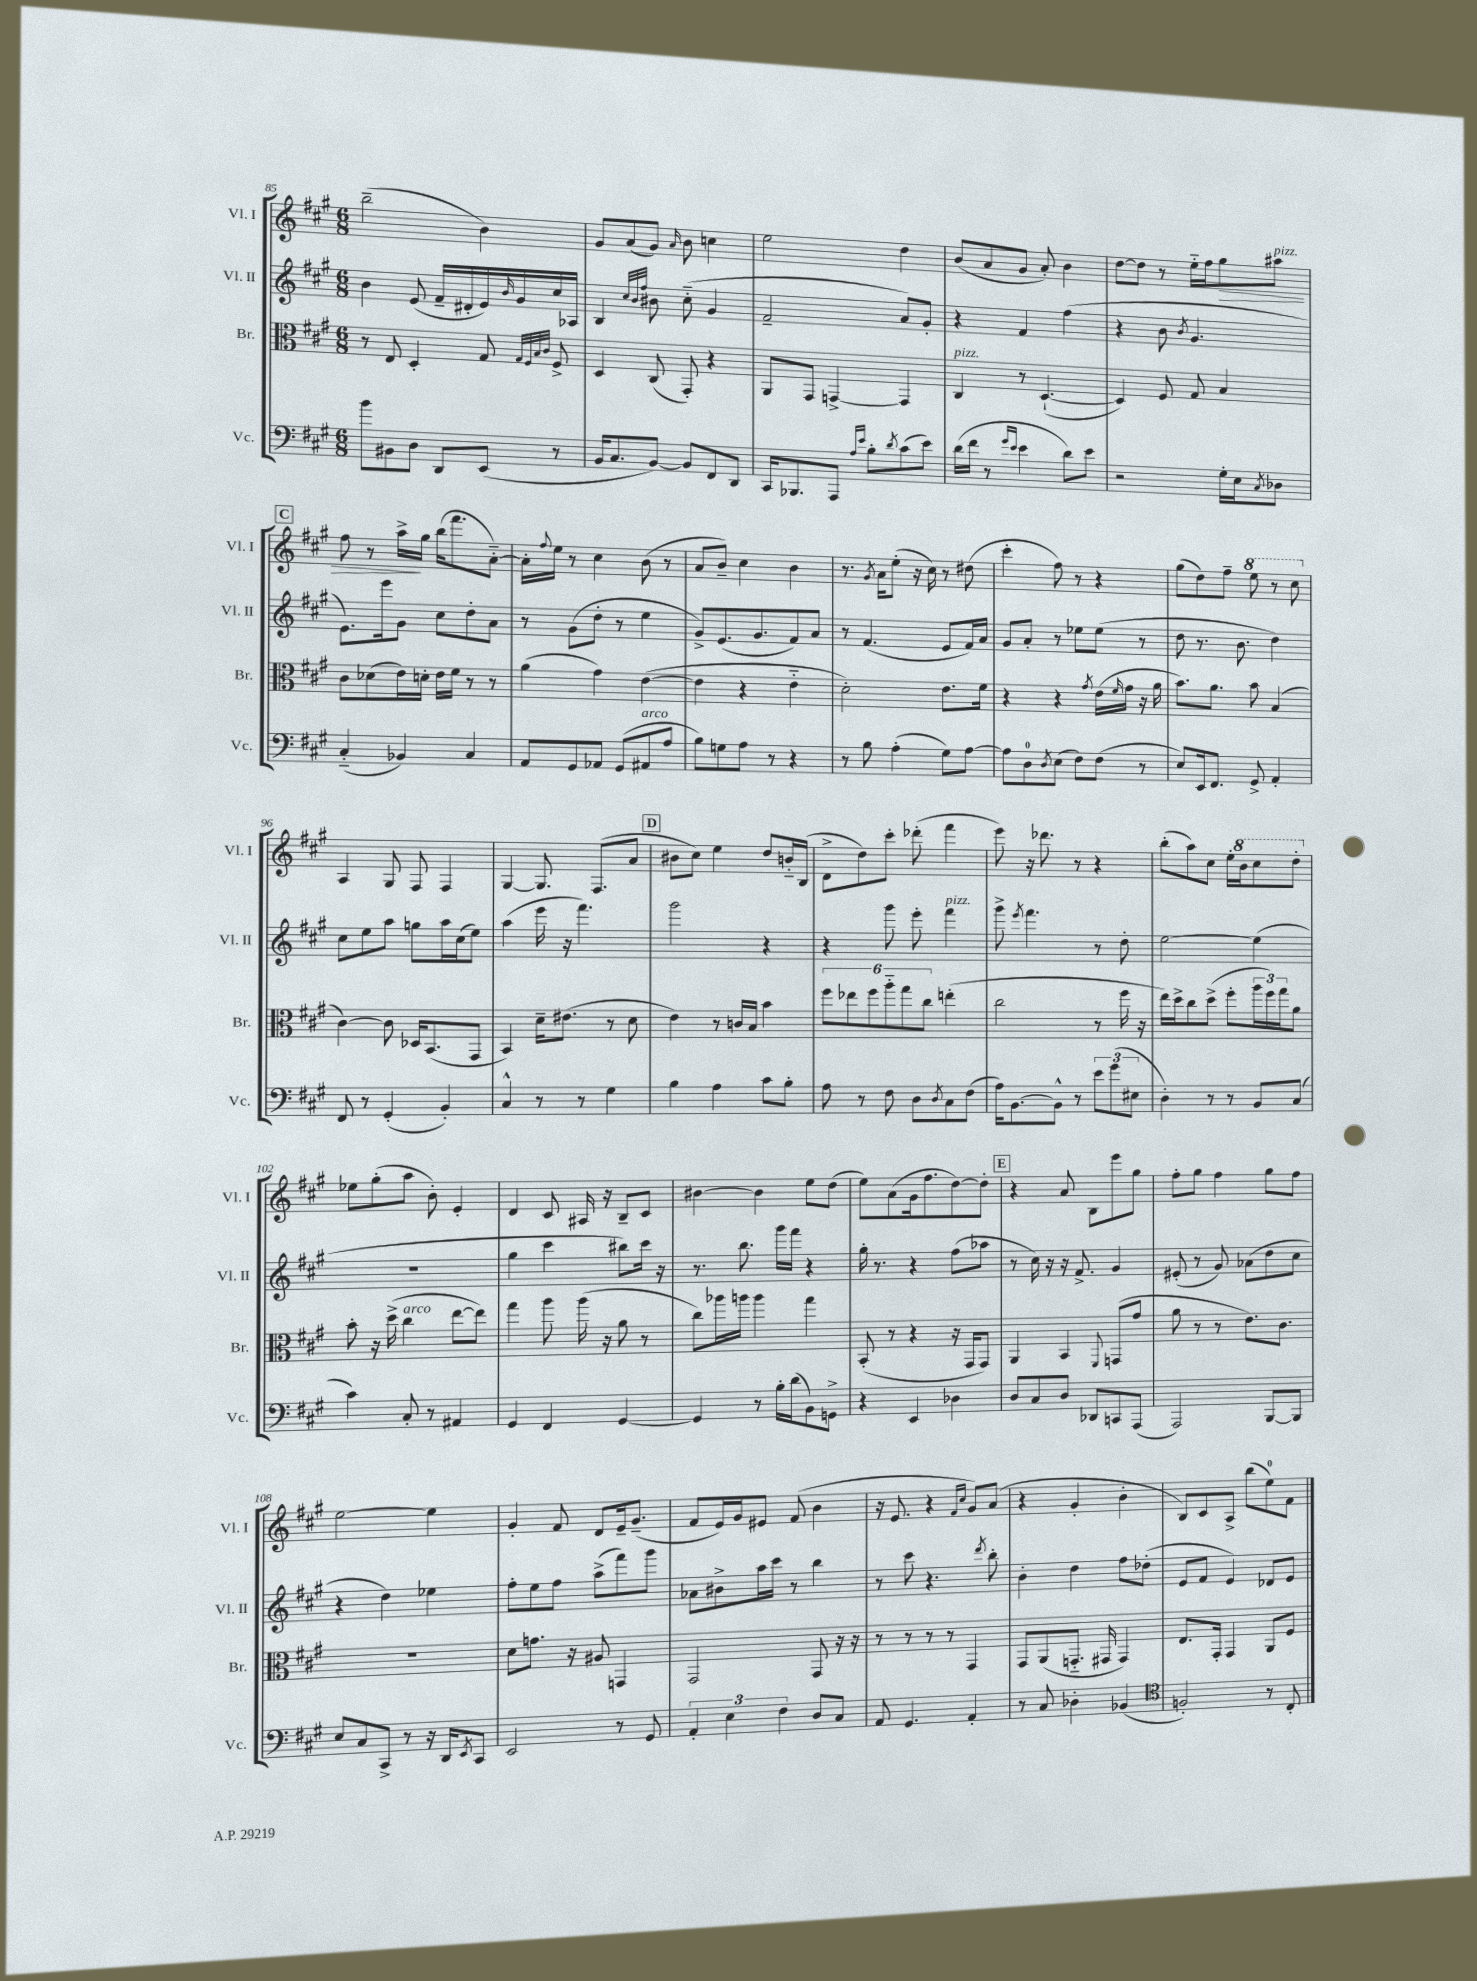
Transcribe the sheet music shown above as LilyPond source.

<<
\new StaffGroup <<
\new Staff = "s0" \with { instrumentName = "Vl. I" shortInstrumentName = "Vl. I" } {
    \clef treble \key a \major \numericTimeSignature \time 6/8
    b''2--( b'4) |
    gis'8 a'8( gis'8) \grace { a'16 } b'8 c''4 |
    e''2 d''4 |
    b'8( a'8 gis'8 a'8-.) b'4 |
    d''8~ d''8 r8 e''16-_ fis''16 gis''8\> ais''8^\markup { \italic "pizz." } |
    \mark \markup { \box "C" } fis''8 r8 a''16->\! gis''16 b''16( fis'''8. a'8~-_) |
    a'16-. \appoggiatura { fis''8 } e''16 r8 cis''4 b'8( r8 |
    a'8 b'8--) cis''4 b'4 |
    r8. \acciaccatura { gis'8 } a'16 e''8-.( r16 cis''16) r8 dis''8( |
    cis'''4-. fis''8) r8 r4 |
    gis''8( d''8) fis''8-- \ottava #1 e'''8 r8 cis'''8 \ottava #0 |
    a4 gis8 fis8 fis4 |
    gis4~ gis8. fis8.( a'8 |
    \mark \markup { \box "D" } bis'8 cis''8) e''4 d''8 b'16-_ b16( |
    d'8-> d''8) cis'''8-. des'''8-.( fis'''4 |
    e'''8) r16 des'''8. r8 r4 |
    b''8-.( a''8) cis''8 e''16-. \ottava #1 b''16 cis'''8 d'''8-. \ottava #0 |
    ees''8 gis''8-.( a''8 b'8-.) e'4-. |
    d'4 cis'8 ais16 r16 b8-- cis'8 |
    bis'4~ bis'4 e''8 d''8( |
    e''8) a'8( gis'16 fis''8. d''8~) d''8-. |
    \mark \markup { \box "E" } r4 a'8 b8 e'''8 gis''8 |
    fis''8-. gis''8 fis''4 gis''8 fis''8 |
    e''2~ e''4 |
    gis'4-. fis'8 d'8 e'16-- gis'8.--( |
    fis'8 e'16) gis'16 eis'8 fis'8( b'4 |
    r16 e'8. r4 \grace { fis'16 cis''16 } gis'8) a'8( |
    r4 gis'4-. b'4-. |
    b8) cis'8 a8-> b''8( e''8-0) fis'8 \bar "|." |
}
\new Staff = "s1" \with { instrumentName = "Vl. II" shortInstrumentName = "Vl. II" } {
    \clef treble \key a \major \numericTimeSignature \time 6/8
    b'4 e'8( fis'16-- dis'16-. e'16) \grace { b'16 } gis'16 cis''16 aes16 |
    b4 \grace { cis''32 b'32 fis''32 } bis'8 cis''8-_( gis'4 |
    fis'2-- a'8) gis'8-. |
    r4 fis'4 fis''4( |
    r4 b'8 \acciaccatura { b'8 } gis'4. |
    \mark \markup { \box "C" } e'8.) e'''16 gis'8 cis''8 d''8-. a'8 |
    r8 gis'8( d''8-. r8 e''4 |
    gis'8->) e'8.( gis'8. fis'8) a'8 |
    r8 fis'4.( e'8 fis'16) a'16 |
    gis'8 a'8-. r8 ees''8 ees''8( r8 |
    d''8 r8. b'8. d''4) |
    cis''8 e''8 a''8 g''8 a''16 cis''16( e''8) |
    a''4( e'''16 r16 fis'''4.) |
    \mark \markup { \box "D" } gis'''2 r4 |
    r4 gis'''8 e'''8-. fis'''4^\markup { \italic "pizz." } |
    gis'''8-> \acciaccatura { e'''8 } fis'''4. r8 d''8-. |
    e''2~ e''4( |
    R2. |
    gis''4 cis'''4 bis''8) cis'''16 r16 |
    r8. b''8. gis'''16 fis'''16 r4 |
    gis''16-. r8. r4 fis''8( aes''8 |
    \mark \markup { \box "E" } r8 cis''16) r16 r16 fis'8.-> gis'4 |
    eis'8-.( r8 gis'8) aes'8( d''8 cis''8 |
    r4 d''4) ees''4 |
    fis''8-. e''8 fis''8 a''8->( fis'''8) gis'''8 |
    aes'8 bis'8-> a''16 cis'''16 r8 b''4 |
    r8 cis'''8 r4. \acciaccatura { d'''8 } b''8-. |
    b'4-. d''4 fis''8 des''8-.( |
    e'8 fis'8 e'4) des'8 e'8 \bar "|." |
}
\new Staff = "s2" \with { instrumentName = "Br." shortInstrumentName = "Br." } {
    \clef alto \key a \major \numericTimeSignature \time 6/8
    r8 e8 d4-. gis8 \grace { gis32 fis32 b32 cis'32 } fis8-> |
    d4 cis8( gis,8-.) r4 |
    a,8 gis,8 g,4~-> g,4 |
    cis4^\markup { \italic "pizz." } r8 d4.~-!( |
    d4) fis8 gis8 b4 |
    \mark \markup { \box "C" } cis'8 des'8( e'16) d'16-. e'16 fis'16 r8 r8 |
    a'4( gis'4) e'4~( |
    e'4 r4 e'4-_ |
    d'2-.) e'8. fis'16 |
    r4 r4 \acciaccatura { gis'8 } e'16( \grace { fis'16 } gis'16 r16 a'16 |
    b'8.) a'8. b'8 b4( |
    cis'4~) cis'8 des16 b,8.( gis,8 |
    b,4) d'16-- eis'8.( r8 d'8 |
    \mark \markup { \box "D" } e'4) r8 c'16 b16 b'4 |
    \tuplet 6/4 { fis''8 ees''8 fis''8 a''8-_ gis''8 cis''8 } e''4-.( |
    cis''2 r8 fis''16 r16 |
    e''16) d''16-> cis''8 d''8->( fis''8-. \tuplet 3/2 { a''16 fis''16) gis''16 } a'8 |
    b'8-. r16 d''16->( cis''4^\markup { \italic "arco" } e''8~ e''8) |
    gis''4 a''8 a''16( r16 a'8 r8 |
    cis''8) aes''16 a''16 a''4 gis''4 |
    b,8-.( r8 r4 r16 gis,16 gis,8) |
    \mark \markup { \box "E" } a,4 b,4 \appoggiatura { fis,8 } g,8( gis'8 |
    a'8 r8 r8 e'8.) cis'8. |
    R2. |
    d'8 g'8. r16 ais8 g,4 |
    gis,2 gis,8 r16 r16 |
    r8 r8 r8 r8 gis,4 |
    gis,8 a,8( g,8.-_ gis,16 gis,4) |
    e8. gis,16-. gis,4 a,8 fis8 \bar "|." |
}
\new Staff = "s3" \with { instrumentName = "Vc." shortInstrumentName = "Vc." } {
    \clef bass \key a \major \numericTimeSignature \time 6/8
    b'8 bis,8 d8 d,8 e,8( r8 |
    b,16 cis8. b,8~) b,8 fis,8 d,8 |
    cis,16 bes,,8. a,,8 \grace { a16 e'16 } b8-. \acciaccatura { d'8 } cis'8( e'8) |
    d'16( fis'16 r8 \grace { gis'16 e'16 } e'4 d'8) e'8 |
    r2 gis16-. e16 \acciaccatura { cis8 } des8 |
    \mark \markup { \box "C" } cis4-_( bes,4) cis4 |
    a,8 gis,8 aes,8 gis,8( ais,8^\markup { \italic "arco" } a8 |
    b8) g8 a8 r8 r4 |
    r8 b8 a4-.( gis8) a8~ |
    a8 d8-0 \acciaccatura { d8 } e8( fis8) fis8( r8 |
    e8) e,16 fis,8. gis,8-> a,4-. |
    fis,8 r8 gis,4-.( b,4-.) |
    cis4-^ r8 r8 gis4 |
    \mark \markup { \box "D" } b4 a4 cis'8 b8-. |
    a8 r8 fis8 d8 \acciaccatura { d8 } cis8 fis8( |
    a16) b,8.~ b,8-^ r8 \tuplet 3/2 { e'8 gis'8( eis8 } |
    d4-.) r8 r8 b,8 cis8( |
    cis'4) cis8-. r8 ais,4 |
    gis,4 fis,4 gis,4~ |
    gis,4 r8 b16-. d'16( b,8) g,8-> |
    r4 e,4 des4 |
    \mark \markup { \box "E" } d8 cis8 d8 des,8 c,8 a,,8( |
    a,,2) b,,8~ b,,8 |
    e8 cis8 cis,8-> r8 r16 d,16 \acciaccatura { e,8 } cis,8 |
    e,2 r8 gis,8 |
    \tuplet 3/2 { a,4-. e4 fis4 } d8 cis8 |
    a,8 gis,4. a,4-. |
    r8 cis8 des4-. bes,4( |
    \clef tenor f2-.) r8 cis8-. \bar "|." |
}
>>
>>
\layout { \context { \Score currentBarNumber = #85 } }
